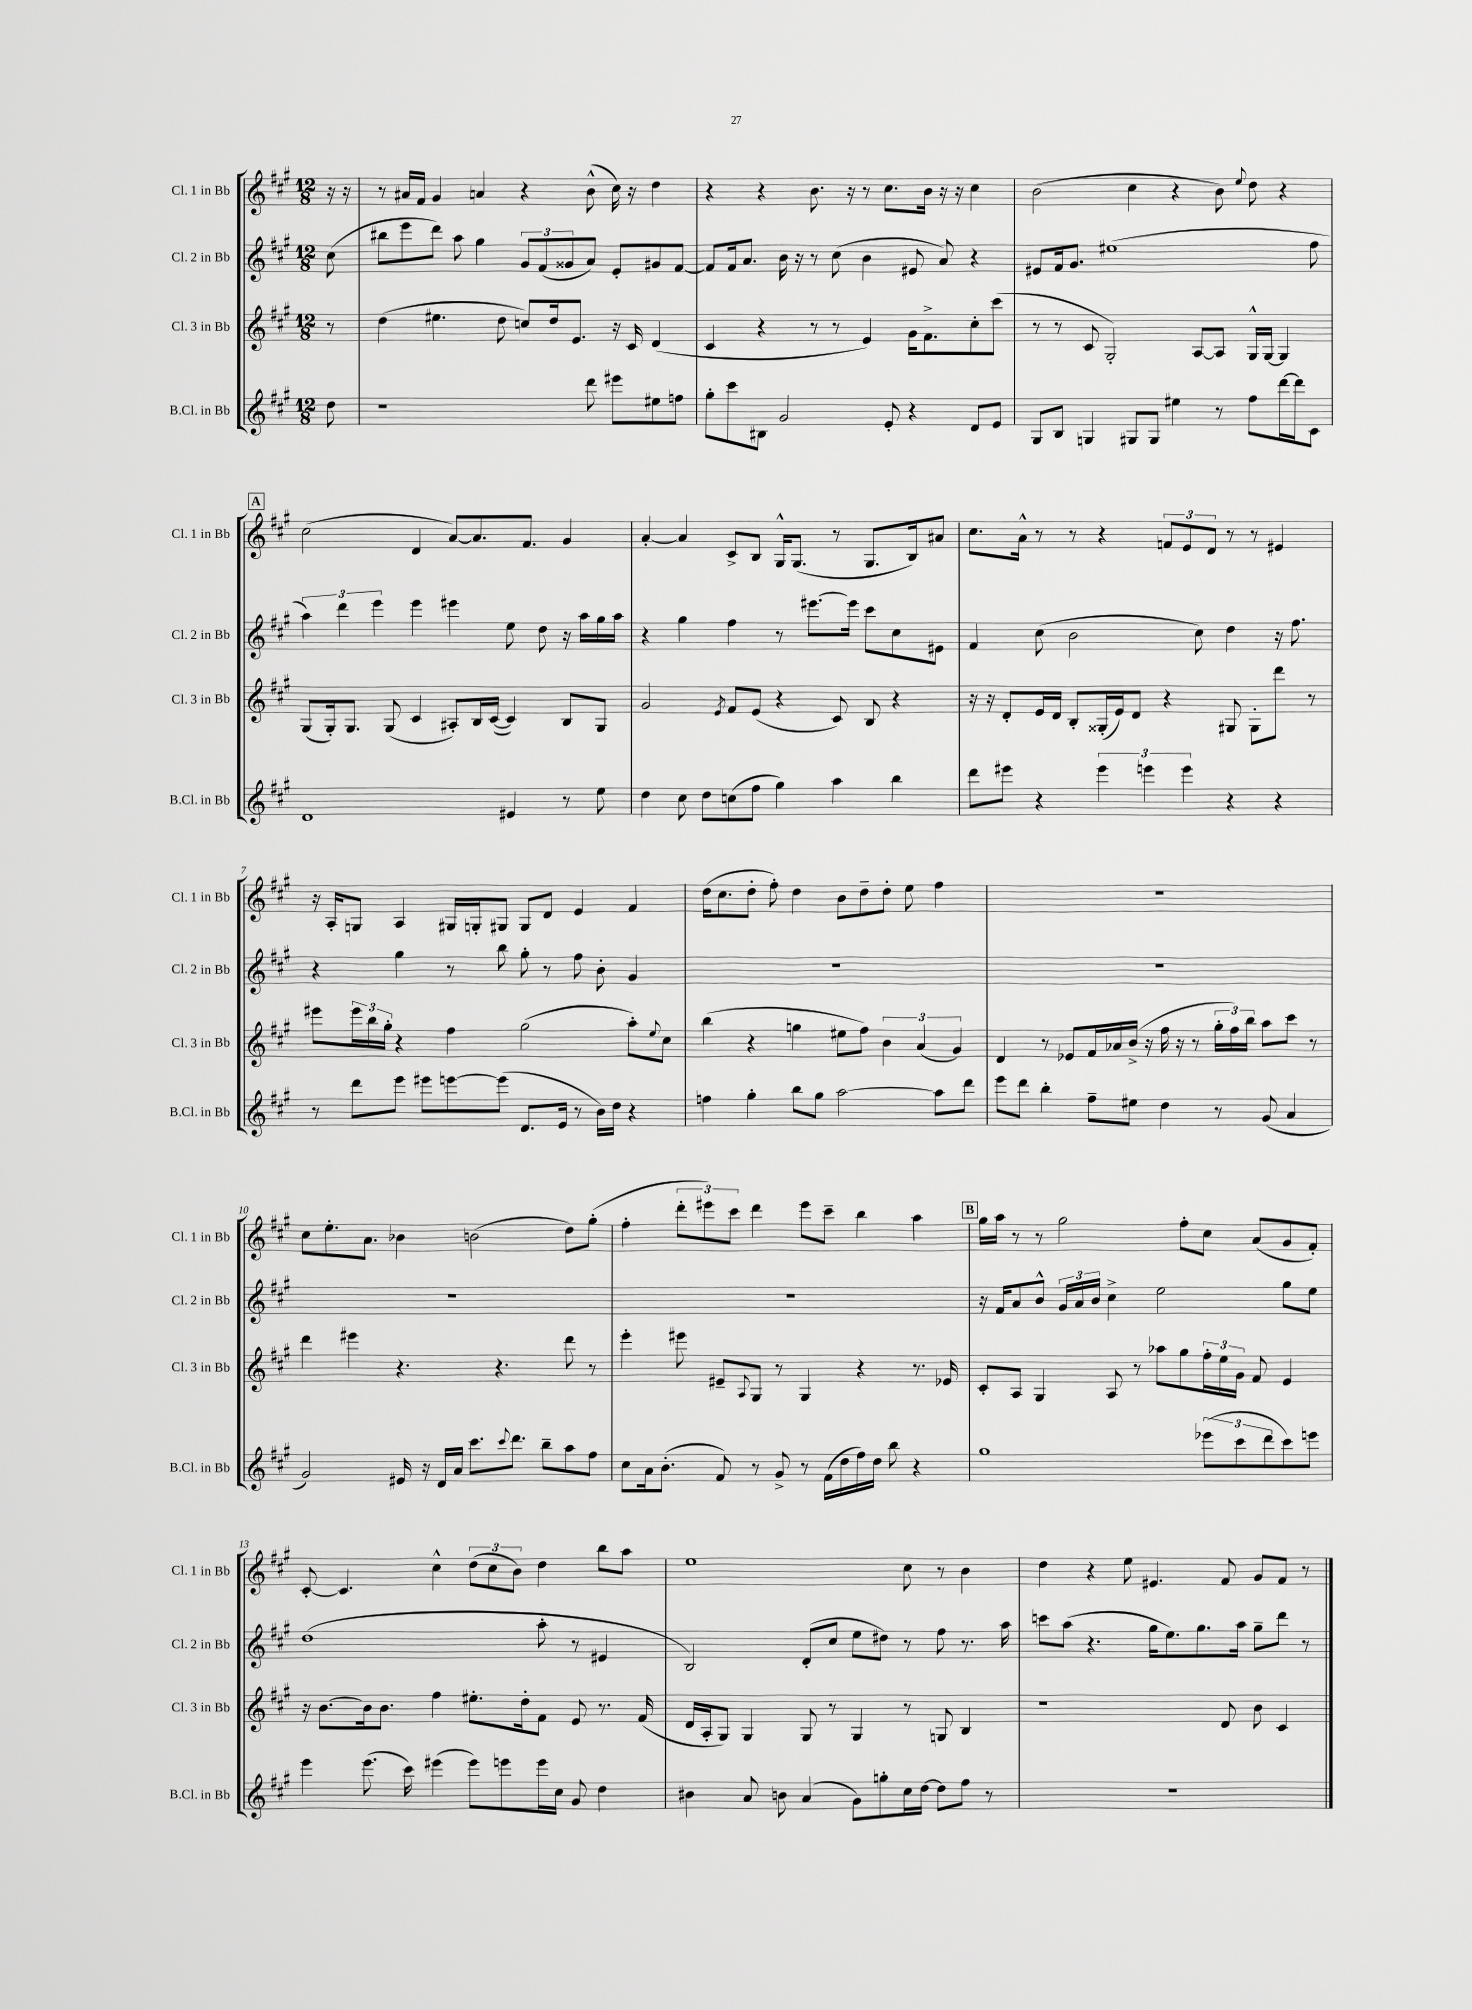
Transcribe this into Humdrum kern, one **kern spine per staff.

**kern	**kern	**kern	**kern
*staff4	*staff3	*staff2	*staff1
*clefG2	*clefG2	*clefG2	*clefG2
*k[f#c#g#]	*k[f#c#g#]	*k[f#c#g#]	*k[f#c#g#]
*M12/8	*M12/8	*M12/8	*M12/8
8dd	8r	(8cc#	16r
.	.	.	16r
=	=	=	=
1r	(4dd	8bb#	8r
.	.	8eee	16a#
.	.	.	16f#
.	4.ee#	8ddd)	4g#
.	.	8aa	.
.	.	4gg#	4a
.	8dd	.	.
.	8cc)	12g#	4r
.	.	(12f#	.
.	16dd	.	.
.	.	12g##	.
.	8.e	.	.
8ddd	.	8a)	(8b^^
8eee#	16r	8e'	16cc#)
.	16c#	.	16r
8ee#	(4d	8g#	4dd
8ff	.	[8f#	.
=	=	=	=
8gg#'	4c#	8f#]	4r
8ccc#	.	16f#	.
.	.	8.a	.
8B#	4r	.	4r
2g#	.	16b	.
.	.	16r	.
.	8r	8r	8.b
.	8r	(8cc#	.
.	.	.	16r
.	4e)	4b	8r
8e'	.	.	8.cc#
4r	16g#	8e#	.
.	8.f#^	.	16b
.	.	8a)	16r
.	.	.	16r
8d	8cc#'	4r	4cc#
8e	(8ccc#	.	.
=	=	=	=
8G#	8r	8e#	(2b
8B	8r	16f#	.
.	.	8.g#	.
4G	8c#	.	.
.	2G#')	(1ee#	.
8G#	.	.	4cc#
8G#	.	.	.
4ee#	.	.	4r
.	[8A	.	.
8r	8A]	.	8b)
.	.	.	8qqee
8ff#	16G#^^	.	8dd
.	[16G#	.	.
[16ddd	4G#]	.	4r
16ddd]	.	.	.
8c#	.	8ff#	.
=	=	=	=
1d	(8G#	6aa)	(2cc#
.	16G#')	.	.
.	.	6ddd	.
.	8.G#	.	.
.	.	6eee	.
.	(8G#	.	.
.	4c#	4eee	4d
.	8A#')	4eee#	[8a)
.	16B	.	8.a]
.	([16c#	.	.
4e#	4c#])	8ee	.
.	.	.	8.f#
.	.	8dd	.
8r	8B	16r	4g#
.	.	16aa	.
8ee	8G#	16gg#	.
.	.	16aa	.
=	=	=	=
4dd	2g#	4r	[4a'
8cc#	.	4gg#	4a]
8dd	.	.	.
.	8qe	.	.
(8cc	8f#	4ff#	8c#^
8ff#	(8e	.	8B
4gg#)	4r	8r	16G#^^
.	.	.	(8.G#
.	.	[8.eee#	.
4aa	8c#)	.	8r
.	.	16eee#]	.
.	8B	8ccc#	8.G#
4bb	4r	8cc#	.
.	.	.	16B)
.	.	8e#	8a#
=	=	=	=
8ddd	16r	4f#	8.cc#
.	16r	.	.
8eee#	8d'	.	.
.	.	.	16a^^
4r	16e	(8cc#	8r
.	16d	.	.
.	8B'	2b	8r
6eee#	(16G##'	.	4r
.	16e)	.	.
.	8d	.	.
6eee	.	.	.
.	4r	.	12f
6eee	.	.	12e
.	.	8cc#)	.
.	.	.	12d
4r	8G#	4dd	8r
.	8G#'	.	8r
4r	8ddd	16r	4e#
.	.	8.ff#	.
.	8r	.	.
=	=	=	=
8r	8eee#	4r	16r
.	.	.	16A'
8ddd	24eee#	.	8G
.	24bb	.	.
.	24gg#'	.	.
8eee	4r	4gg#	4A
8eee#	.	.	.
[8eee	4ff#	8r	16G#
.	.	.	16G'
(8eee]	.	8bb	8G#
8.d	(2gg#	8gg#'	8G#
.	.	8r	8d
16e	.	.	.
8r	.	8ff#	4e
16b)	.	8b'	.
16dd	.	.	.
4r	8aa')	4g#	4f#
.	8qqee	.	.
.	8cc#	.	.
=	=	=	=
4ff	(4bb	1.r	(16dd
.	.	.	8.cc#
4gg#'	4r	.	8dd'
.	.	.	8ff#')
8bb	4gg	.	4dd
8gg#	.	.	.
[2aa	8ee#	.	8b
.	8ff#)	.	8dd~
.	6b	.	8dd'
.	.	.	8ee
.	(6a	.	.
8aa]	.	.	4ff#
.	6g#)	.	.
8ddd	.	.	.
=	=	=	=
8eee	4d	1.r	1.r
8ddd	.	.	.
4bb'	8r	.	.
.	8e-	.	.
8ff#~	16f#	.	.
.	16a-	.	.
8ee#	(16b^	.	.
.	16r	.	.
4dd	16ff#	.	.
.	16r	.	.
.	8r	.	.
8r	24gg#'	.	.
.	24ff#)	.	.
.	24bb	.	.
(8g#	8aa	.	.
4a	8ccc#	.	.
.	8r	.	.
=	=	=	=
2g#)	4ddd	1.r	8cc#
.	.	.	8.ee'
.	4eee#	.	.
.	.	.	8.a
16e#	4.r	.	4b-
16r	.	.	.
16d	.	.	.
16a	.	.	.
8.ccc#	.	.	(2b
.	4.r	.	.
8qqccc#	.	.	.
8.ddd	.	.	.
8bb~	.	.	.
8aa	8ddd	.	8dd)
8ff#	8r	.	(8gg#'
=	=	=	=
8cc#	4eee'	1.r	4ff#'
16a	.	.	.
(8.b'	.	.	.
.	8eee#	.	12ddd'
.	.	.	12eee#)
8f#)	8e#~	.	.
.	.	.	12ccc#
.	8qqA	.	.
8r	8G#	.	4ddd
8g#^	8r	.	.
8r	4G#	.	8eee#
(16f#	.	.	8ccc#~
16dd	.	.	.
16ff#)	4r	.	4bb
16dd	.	.	.
8bb	.	.	.
4r	8.r	.	4aa
.	16e-	.	.
=	=	=	=
1gg#	8c#'	16r	16gg#
.	.	16f#	16aa
.	8A	8a	8r
.	4G#	8b^^	8r
.	.	24g#	2gg#
.	.	24a	.
.	.	24b	.
.	8A	4cc#^	.
.	8r	.	.
.	8aa-	2ee	.
.	8gg#	.	8ff#'
(12eee-	24ff#'	.	8cc#
.	24ee	.	.
12ccc#	24g#	.	.
.	8f#	.	(8a
12ddd	.	.	.
8ccc#)	4e	8gg#	8g#
8eee	.	8ee	8f#')
=	=	=	=
4eee	16r	(1dd	[8c#'
.	[8.b	.	.
.	.	.	4.c#]
(8.eee	16b]	.	.
.	8.b	.	.
16ccc#)	.	.	.
(4eee#	4ff#	.	4cc#^^
8eee#)	8.ee#'	.	(12dd
.	.	.	12cc#
8eee	.	.	.
.	.	.	12b)
.	16dd'	.	.
16eee	8f#	8aa'	4dd
16cc#	.	.	.
8g#	8e	8r	.
4dd	8.r	4e#	8bb
.	.	.	8aa
.	(16f#	.	.
=	=	=	=
4b#	16d	2B)	1ee
.	16A'	.	.
.	8G#)	.	.
8a	4G#	.	.
8b	.	.	.
(4a	8G#	(8d'	.
.	8r	8cc#	.
8g#)	4G#	8ee	.
8gg'	.	8dd#)	.
16cc#	8r	8r	8cc#
[16dd	.	.	.
8dd]	8G	8ff#	8r
8ff#	4B	8.r	4b
8r	.	.	.
.	.	16aa	.
=	=	=	=
1.r	1r	8ccc	4dd
.	.	(8aa	.
.	.	4.r	4r
.	.	.	8ee
.	.	16gg#	4.e#
.	.	8.ee)	.
.	.	8.gg#	.
.	8d	.	8f#
.	.	16aa	.
.	8b	8gg#~	8g#
.	4c#	8ddd	8f#
.	.	8r	8r
==	==	==	==
*-	*-	*-	*-
